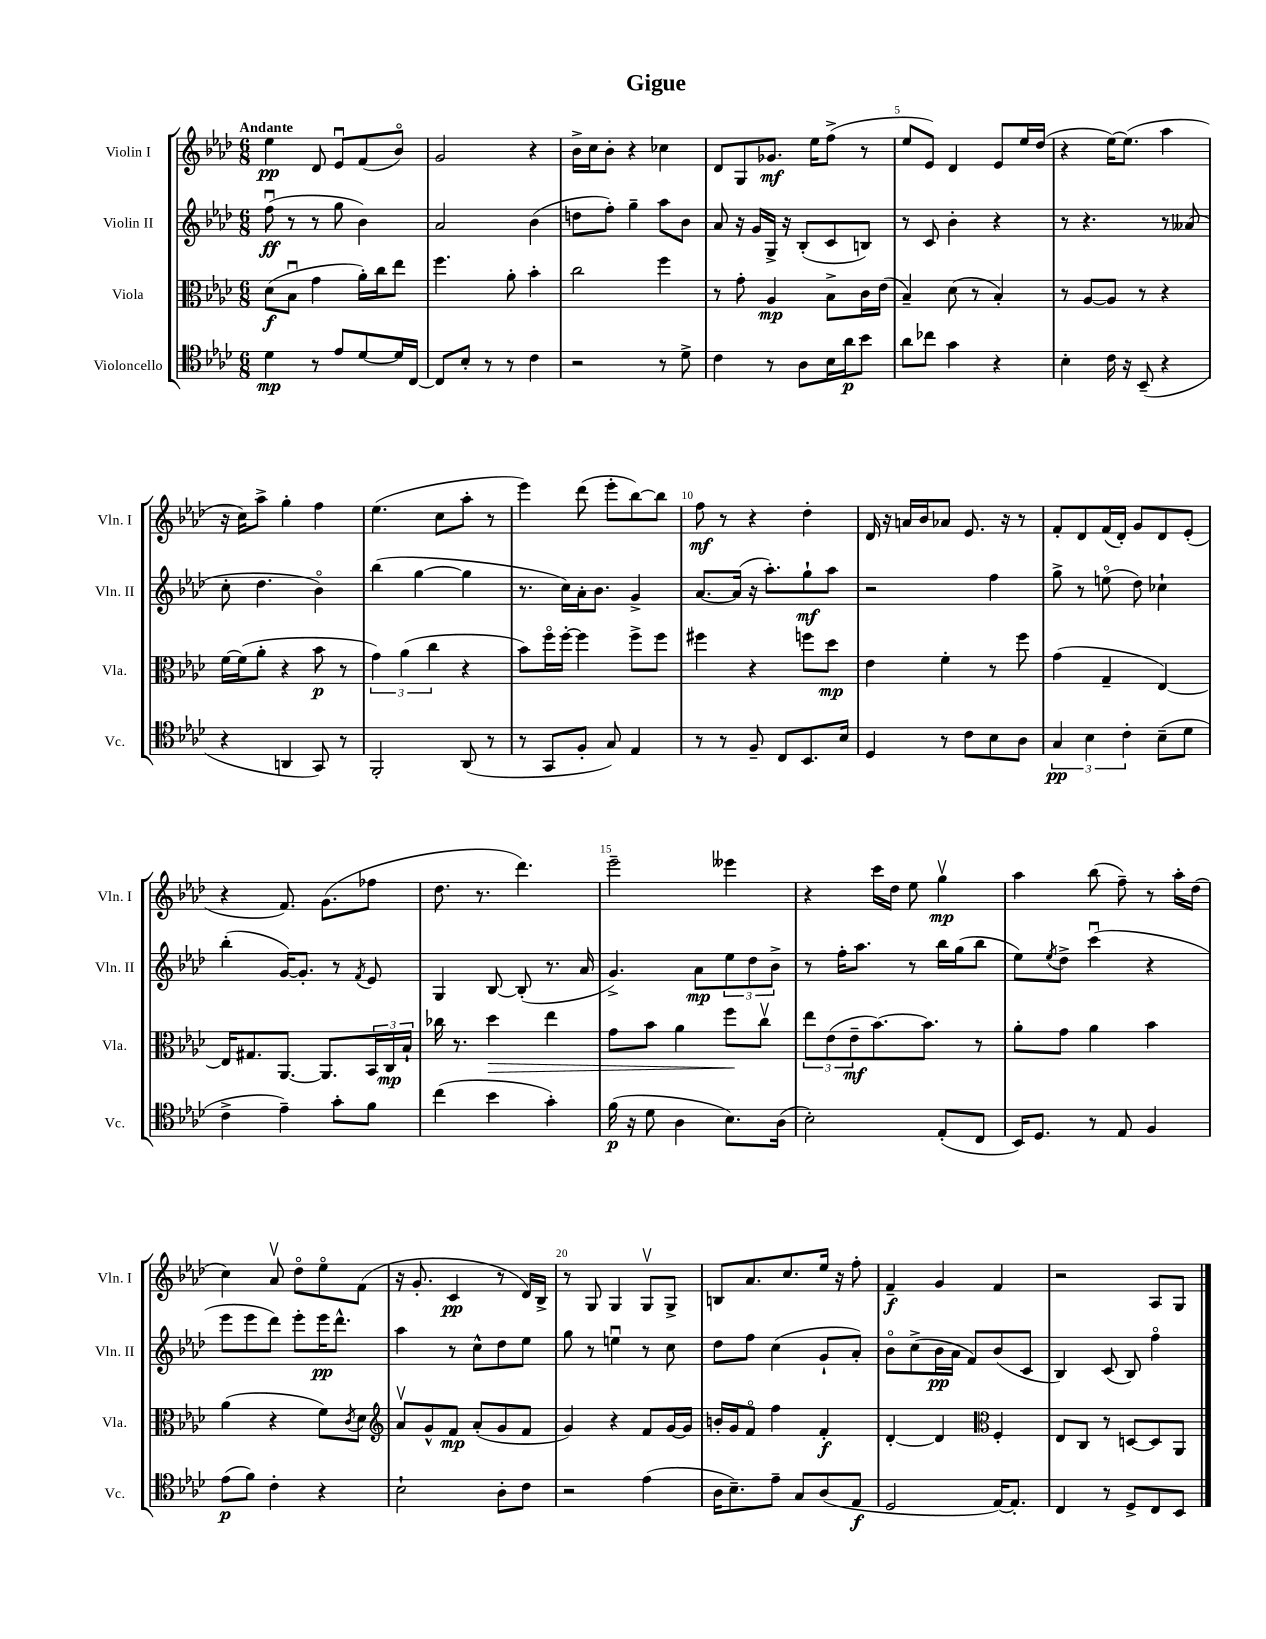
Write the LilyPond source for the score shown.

\header { title = "Gigue" }
<<
\new StaffGroup <<
\new Staff = "s0" \with { instrumentName = "Violin I" shortInstrumentName = "Vln. I" } {
    \clef treble \key aes \major \numericTimeSignature \time 6/8 \tempo "Andante"
    ees''4\pp des'8 ees'8\downbow f'8( bes'8\flageolet) |
    g'2 r4 |
    bes'16-> c''16 bes'8-. r4 ces''4 |
    des'8 g8 ges'8.\mf ees''16 f''8->( r8 |
    ees''8 ees'8) des'4 ees'8 ees''16 des''16( |
    r4 ees''16~) ees''8.( aes''4 |
    r16 c''16) aes''8-> g''4-. f''4 |
    ees''4.( c''8 aes''8-. r8 |
    ees'''4) des'''8( ees'''8-. bes''8~) bes''8 |
    f''8\mf r8 r4 des''4-. |
    des'16 r16 a'16 bes'16 aes'8 ees'8. r16 r8 |
    f'8-. des'8 f'16( des'16-.) g'8 des'8 ees'8-.( |
    r4 f'8.) g'8.( fes''8 |
    des''8. r8. des'''4.) |
    ees'''2-- eeses'''4 |
    r4 c'''16 des''16 ees''8 g''4\upbow\mp |
    aes''4 bes''8( f''8--) r8 aes''16-. des''16( |
    c''4) aes'8\upbow des''8\flageolet ees''8\flageolet f'8( |
    r16 g'8.-. c'4\pp r8 des'16) bes16-> |
    r8 g8 g4 g8\upbow g8-> |
    b8 aes'8. c''8. ees''16 r16 f''8-. |
    f'4--\f g'4 f'4 |
    r2 aes8 g8 \bar "|." |
}
\new Staff = "s1" \with { instrumentName = "Violin II" shortInstrumentName = "Vln. II" } {
    \clef treble \key aes \major \numericTimeSignature \time 6/8
    f''8\downbow\ff( r8 r8 g''8 bes'4) |
    aes'2 bes'4( |
    d''8 f''8-.) g''4-- aes''8 bes'8 |
    aes'8 r16 g'16 g16-> r16 bes8-.( c'8 b8) |
    r8 c'8 bes'4-. r4 |
    r8 r4. r8 aeses'8( |
    c''8-. des''4. bes'4\flageolet) |
    bes''4( g''4~ g''4 |
    r8. c''16) aes'16-. bes'8. g'4-> |
    aes'8.~ aes'16( r16 aes''8.-.) g''8-!\mf aes''8 |
    r2 f''4 |
    g''8-> r8 e''8\flageolet( des''8) ces''4-! |
    bes''4-.( g'16~) g'8.-. r8 \acciaccatura { f'8 } ees'8 |
    g4 bes8~ bes8-.( r8. aes'16 |
    g'4.->) aes'8\mp \tuplet 3/2 { ees''8 des''8 bes'8-> } |
    r8 f''16-. aes''8. r8 bes''16 g''16( bes''8 |
    ees''8) \acciaccatura { ees''8 } des''8-> c'''4\downbow( r4 |
    ees'''8 ees'''8 des'''8) ees'''8-. ees'''16\pp des'''8.-^ |
    aes''4 r8 c''8-^ des''8 ees''8 |
    g''8 r8 e''4\downbow r8 c''8 |
    des''8 f''8 c''4( g'8-! aes'8-.) |
    bes'8\flageolet c''8->( bes'16\pp aes'16 f'8) bes'8( c'8 |
    bes4) c'8( bes8) f''4\flageolet \bar "|." |
}
\new Staff = "s2" \with { instrumentName = "Viola" shortInstrumentName = "Vla." } {
    \clef alto \key aes \major \numericTimeSignature \time 6/8
    des'8\f( bes8\downbow g'4 aes'16-.) c''16 ees''8 |
    f''4. aes'8-. bes'4-. |
    c''2 f''4 |
    r8 g'8-. aes4\mp bes8-> c'16 ees'16( |
    bes4--) des'8( r8 bes4-.) |
    r8 aes8~ aes8 r8 r4 |
    f'16~ f'16( aes'8-. r4 bes'8\p r8 |
    \tuplet 3/2 { g'4) aes'4( c''4 } r4 |
    bes'8) f''16\flageolet f''16~-. f''4 f''8-> f''8 |
    fis''4 r4 f''8 des''8\mp |
    ees'4 f'4-. r8 f''8 |
    g'4( g4-- ees4~) |
    ees16 gis8. aes,8.~ aes,8. \tuplet 3/2 { bes,16 c16\mp bes16-! } |
    ces''16 r8. des''4\> ees''4 |
    g'8 bes'8 aes'4 f''8\! c''8\upbow |
    \tuplet 3/2 { ees''8 ees'8( ees'8--\mf } bes'8.~) bes'8. r8 |
    aes'8-. g'8 aes'4 bes'4 |
    aes'4( r4 f'8) \acciaccatura { c'8 } des'8 |
    \clef treble aes'8\upbow g'8-^ f'8\mp aes'8-.( g'8 f'8 |
    g'4) r4 f'8 g'16~ g'16 |
    b'16-. g'16 f'8\flageolet f''4 f'4-.\f |
    des'4~-. des'4 \clef alto f4-. |
    ees8 c8 r8 d8~ d8 aes,8 \bar "|." |
}
\new Staff = "s3" \with { instrumentName = "Violoncello" shortInstrumentName = "Vc." } {
    \clef tenor \key aes \major \numericTimeSignature \time 6/8
    des'4\mp r8 ees'8 des'8~ des'16 c16~ |
    c8 bes8-. r8 r8 c'4 |
    r2 r8 des'8-> |
    c'4 r8 aes8 bes16 aes'16\p bes'8 |
    aes'8 ces''8 g'4 r4 |
    bes4-. c'16 r16 bes,8--( r4 |
    r4 a,4 g,8) r8 |
    f,2-. aes,8( r8 |
    r8 g,8 f8-. g8) ees4 |
    r8 r8 f8-- c8 bes,8. bes16 |
    des4 r8 c'8 bes8 aes8 |
    \tuplet 3/2 { g4\pp bes4 c'4-. } bes8--( des'8 |
    c'4-> ees'4--) g'8-. f'8 |
    c''4( bes'4 g'4-.) |
    f'16\p( r16 des'8 aes4 bes8.) aes16( |
    bes2-.) ees8-.( c8 |
    bes,16) des8. r8 ees8 f4 |
    ees'8\p( f'8) c'4-. r4 |
    bes2-! aes8-. c'8 |
    r2 ees'4( |
    aes16 bes8.--) ees'8-- g8 aes8( ees8\f |
    des2 ees16~) ees8.-. |
    c4 r8 des8-> c8 bes,8 \bar "|." |
}
>>
>>
\layout { \context { \Score \override BarNumber.break-visibility = ##(#f #t #t) barNumberVisibility = #(every-nth-bar-number-visible 5) } }
